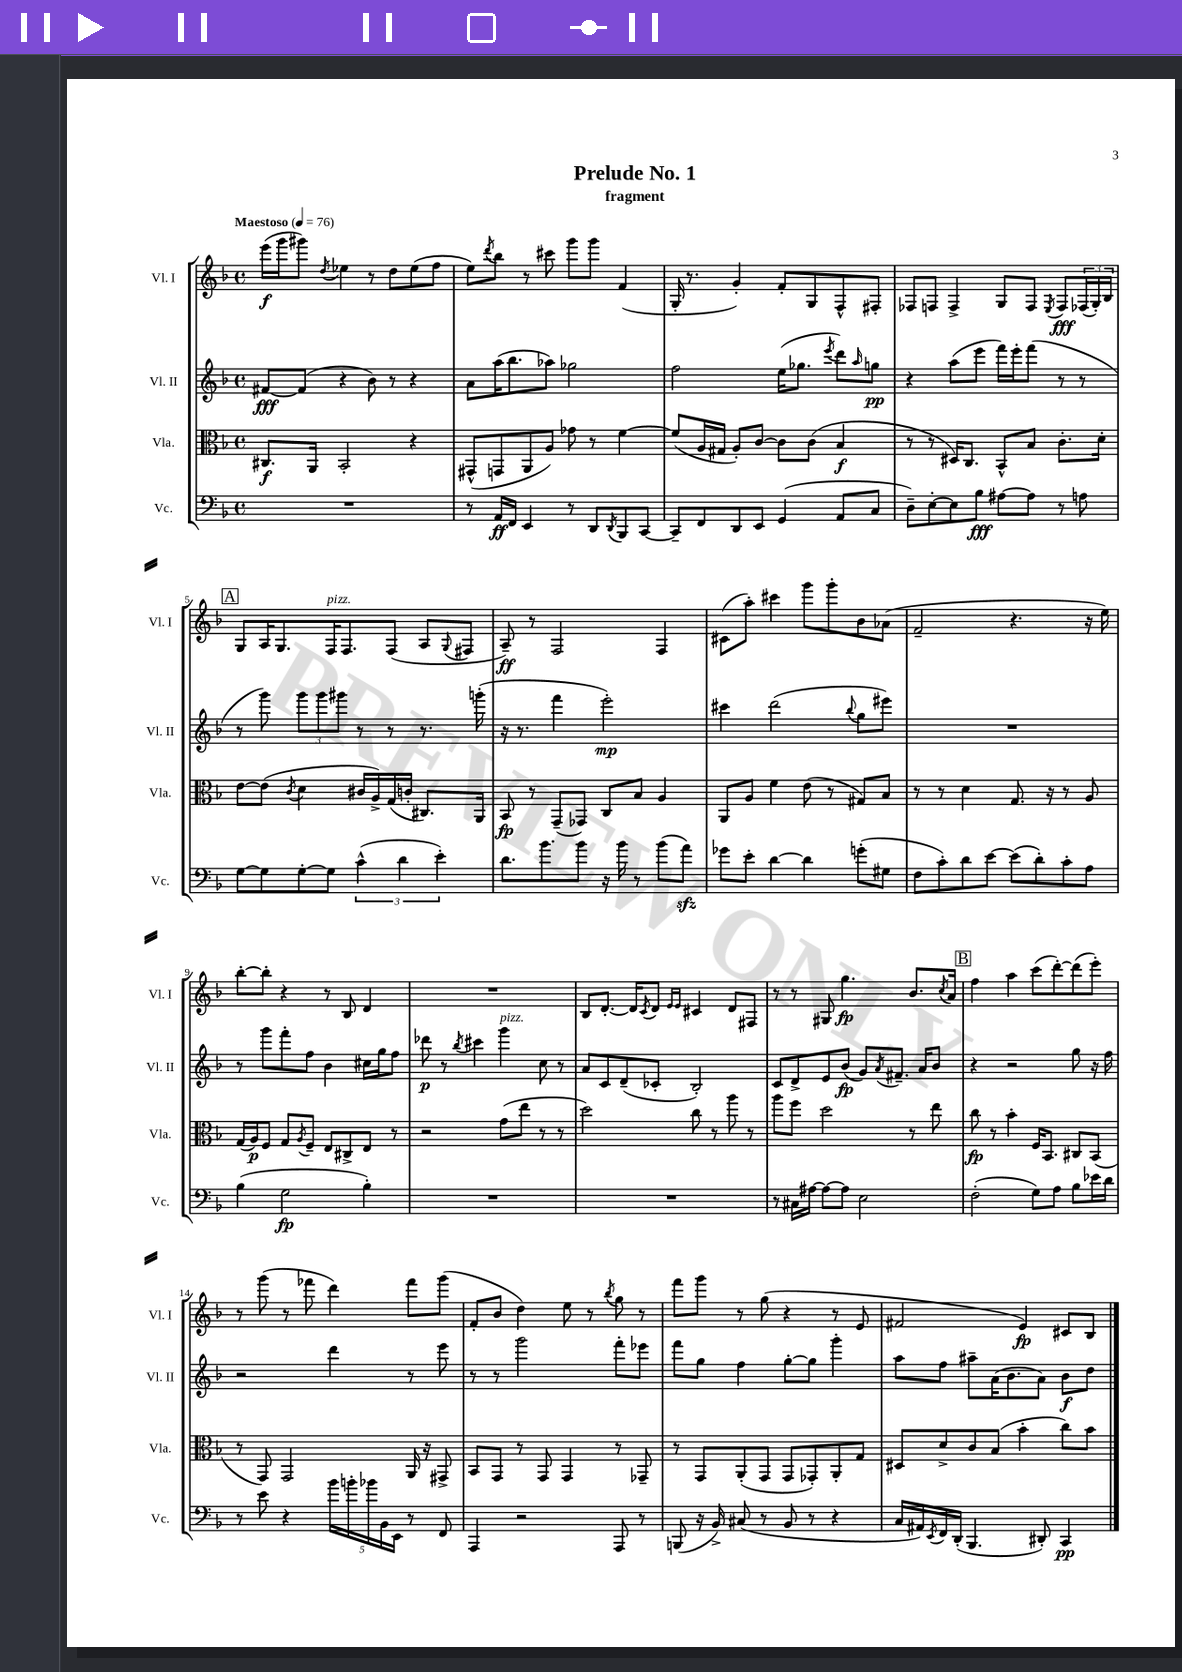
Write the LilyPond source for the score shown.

\header { title = "Prelude No. 1" subtitle = "fragment" }
<<
\new StaffGroup <<
\new Staff = "s0" \with { instrumentName = "Vl. I" shortInstrumentName = "Vl. I" } {
    \clef treble \key f \major \defaultTimeSignature \time 4/4 \tempo "Maestoso" 4 = 76
    e'''16\f( g'''16 gis'''8) \acciaccatura { d''8 } ees''4 r8 d''8 ees''8( f''8 |
    e''8) \acciaccatura { d'''8 } bes''8 r8 cis'''8 g'''8 g'''8 f'4( |
    g16-. r8. g'4-.) f'8-. g8 f8-^ fis8-. |
    fes8 f8 f4-> g8 f8 \acciaccatura { e8 } f8\fff \tuplet 3/2 { fes16( g16-.) bes16 } |
    \mark \markup { \box "A" } g8 a16 g8. f16^\markup { \italic "pizz." } f8. f8( a8 \appoggiatura { g8 } fis8 |
    a8--\ff) r8 f2 f4 |
    cis'8( a''8-.) cis'''4 g'''8 g'''8-. bes'8 aes'8( |
    f'2-- r4. r16 e''16) |
    bes''8~-. bes''8-. r4 r8 bes8 d'4 |
    R1 |
    bes8 d'8.~-. d'16 \acciaccatura { c'8 } d'8 \grace { e'16 e'16 } cis'4 d'8 fis8 |
    r8 r8 gis8 g''4.\fp bes'8. \acciaccatura { c''8 } a'16 |
    \mark \markup { \box "B" } f''4 a''4 c'''8( d'''8~-.) d'''8( e'''8-.) |
    r8 g'''8( r8 fes'''8 d'''4) fes'''8 g'''8( |
    f'8-. bes'8 d''4) e''8 r8 \acciaccatura { bes''8 } g''8 r8 |
    f'''8 g'''8 r8 g''8( r4 r8 e'8 |
    fis'2 e'4\fp) cis'8 bes8 \bar "|." |
}
\new Staff = "s1" \with { instrumentName = "Vl. II" shortInstrumentName = "Vl. II" } {
    \clef treble \key f \major \defaultTimeSignature \time 4/4
    fis'8~\fff fis'8( r4 bes'8) r8 r4 |
    a'8 a''16( bes''8. aes''8) ges''2 |
    f''2 e''16( ges''8. \acciaccatura { e'''8 } d'''8) \grace { a''16 } g''8\pp |
    r4 a''8( e'''8 f'''16) e'''16-. f'''8( r8 r8 |
    \mark \markup { \box "A" } r8 g'''8) \tuplet 3/2 { g'''8 g'''8 gis'''8 } r8 r8 r8. g'''16-.( |
    r16 r8. f'''4 e'''2-.\mp) |
    cis'''4 d'''2( \appoggiatura { bes''8 } g''8 eis'''8) |
    R1 |
    r8 g'''8 f'''8-. f''8 bes'4 cis''16 g''16 f''8 |
    des'''8\p r8 \acciaccatura { bes''8 } cis'''4 g'''4^\markup { \italic "pizz." } c''8 r8 |
    a'8 c'8 d'8--( ces'8-. bes2-.) |
    c'8 d'8-> e'8 bes'8\fp( g'8) \acciaccatura { a'8 } fis'8.-- a'16 bes'8 |
    \mark \markup { \box "B" } r4 r2 g''8 r16 f''16 |
    r2 d'''4 r8 e'''8 |
    r8 r8 g'''2 f'''8-. ees'''8 |
    f'''8 g''8 f''4 g''8~-. g''8 g'''4-. |
    a''8 f''8 ais''8-- a'16( bes'8. a'8) bes'8\f d''8 \bar "|." |
}
\new Staff = "s2" \with { instrumentName = "Vla." shortInstrumentName = "Vla." } {
    \clef alto \key f \major \defaultTimeSignature \time 4/4
    cis8.\f a,16 bes,2-. r4 |
    gis,8-^( g,8 a,8 a8) ges'8 r8 f'4~ |
    f'8( a16 gis16 a8-.) c'8~ c'8 c'8( bes4\f |
    r8 r8 dis16) c8. bes,8-^ bes8 c'8.-. d'16-. |
    \mark \markup { \box "A" } e'8~ e'8( \acciaccatura { c'8 } d'4 cis'16 a16->) g16( c'16-. cis8.) a,16 |
    bes,8\fp r8 g,8--( ges,8) c8 bes8 a4 |
    a,8 a8 f'4 e'8( r8 gis8) bes8 |
    r8 r8 d'4 g8. r16 r8 a8 |
    g16( a16\p) f8 g8 \acciaccatura { a8 } f8-- e8 cis8-> e8 r8 |
    r2 g'8( e''8 r8 r8 |
    d''2) c''8 r8 a''8 r8 |
    a''8 f''8 d''2 r8 e''8 |
    \mark \markup { \box "B" } c''8\fp r8 bes'4-. f16 bes,8. cis8 bes,8( |
    r8 g,8) g,2 a,16 r16 gis,8-> |
    bes,8 g,8 r8 g,8 g,4 r8 ges,8-- |
    r8 g,8 a,8-.( g,8 g,8 ges,8-.) a,8-. g8 |
    dis8 d'8-> c'8 bes8( bes'4-. c''8) bes'8 \bar "|." |
}
\new Staff = "s3" \with { instrumentName = "Vc." shortInstrumentName = "Vc." } {
    \clef bass \key f \major \defaultTimeSignature \time 4/4
    R1 |
    r8 a,16\ff f,16 e,4 r8 d,8 \acciaccatura { d,8 } bes,,8 c,8~ |
    c,8-- f,8 d,8 e,8 g,4( a,8 c8 |
    d8--) e8~-. e8 bes8\fff ais8~ ais8 r8 a8 |
    \mark \markup { \box "A" } g8~ g8 g8~-. g8 \tuplet 3/2 { c'4-^( d'4 e'4-.) } |
    d'8. bes'8. bes'8 r16 bes'16 r8 bes'8( a'8\sfz) |
    ges'8 e'8-. d'4~ d'4 g'8-.( gis8 |
    f8 c'8-.) d'8 e'8~ e'8( d'8-.) c'8-. a8 |
    bes4( g2\fp bes4-.) |
    R1 |
    R1 |
    r8 cis16 ais16~ ais8~ ais8 e2 |
    \mark \markup { \box "B" } f2-.( g8) a8 bes8 ees'16 d'16 |
    r8 e'8 r4 \tuplet 5/4 { bes'16 b'16-. bes'16 bes,16 e,16 } r8 f,8 |
    a,,4 r2 a,,8 r8 |
    b,,8( r16 bes,16->) cis8( r8 bes,8 r8 r4 |
    c16 ais,16) \acciaccatura { e,8 } f,16 d,16-.( bes,,4. dis,8-.) c,4\pp \bar "|." |
}
>>
>>
